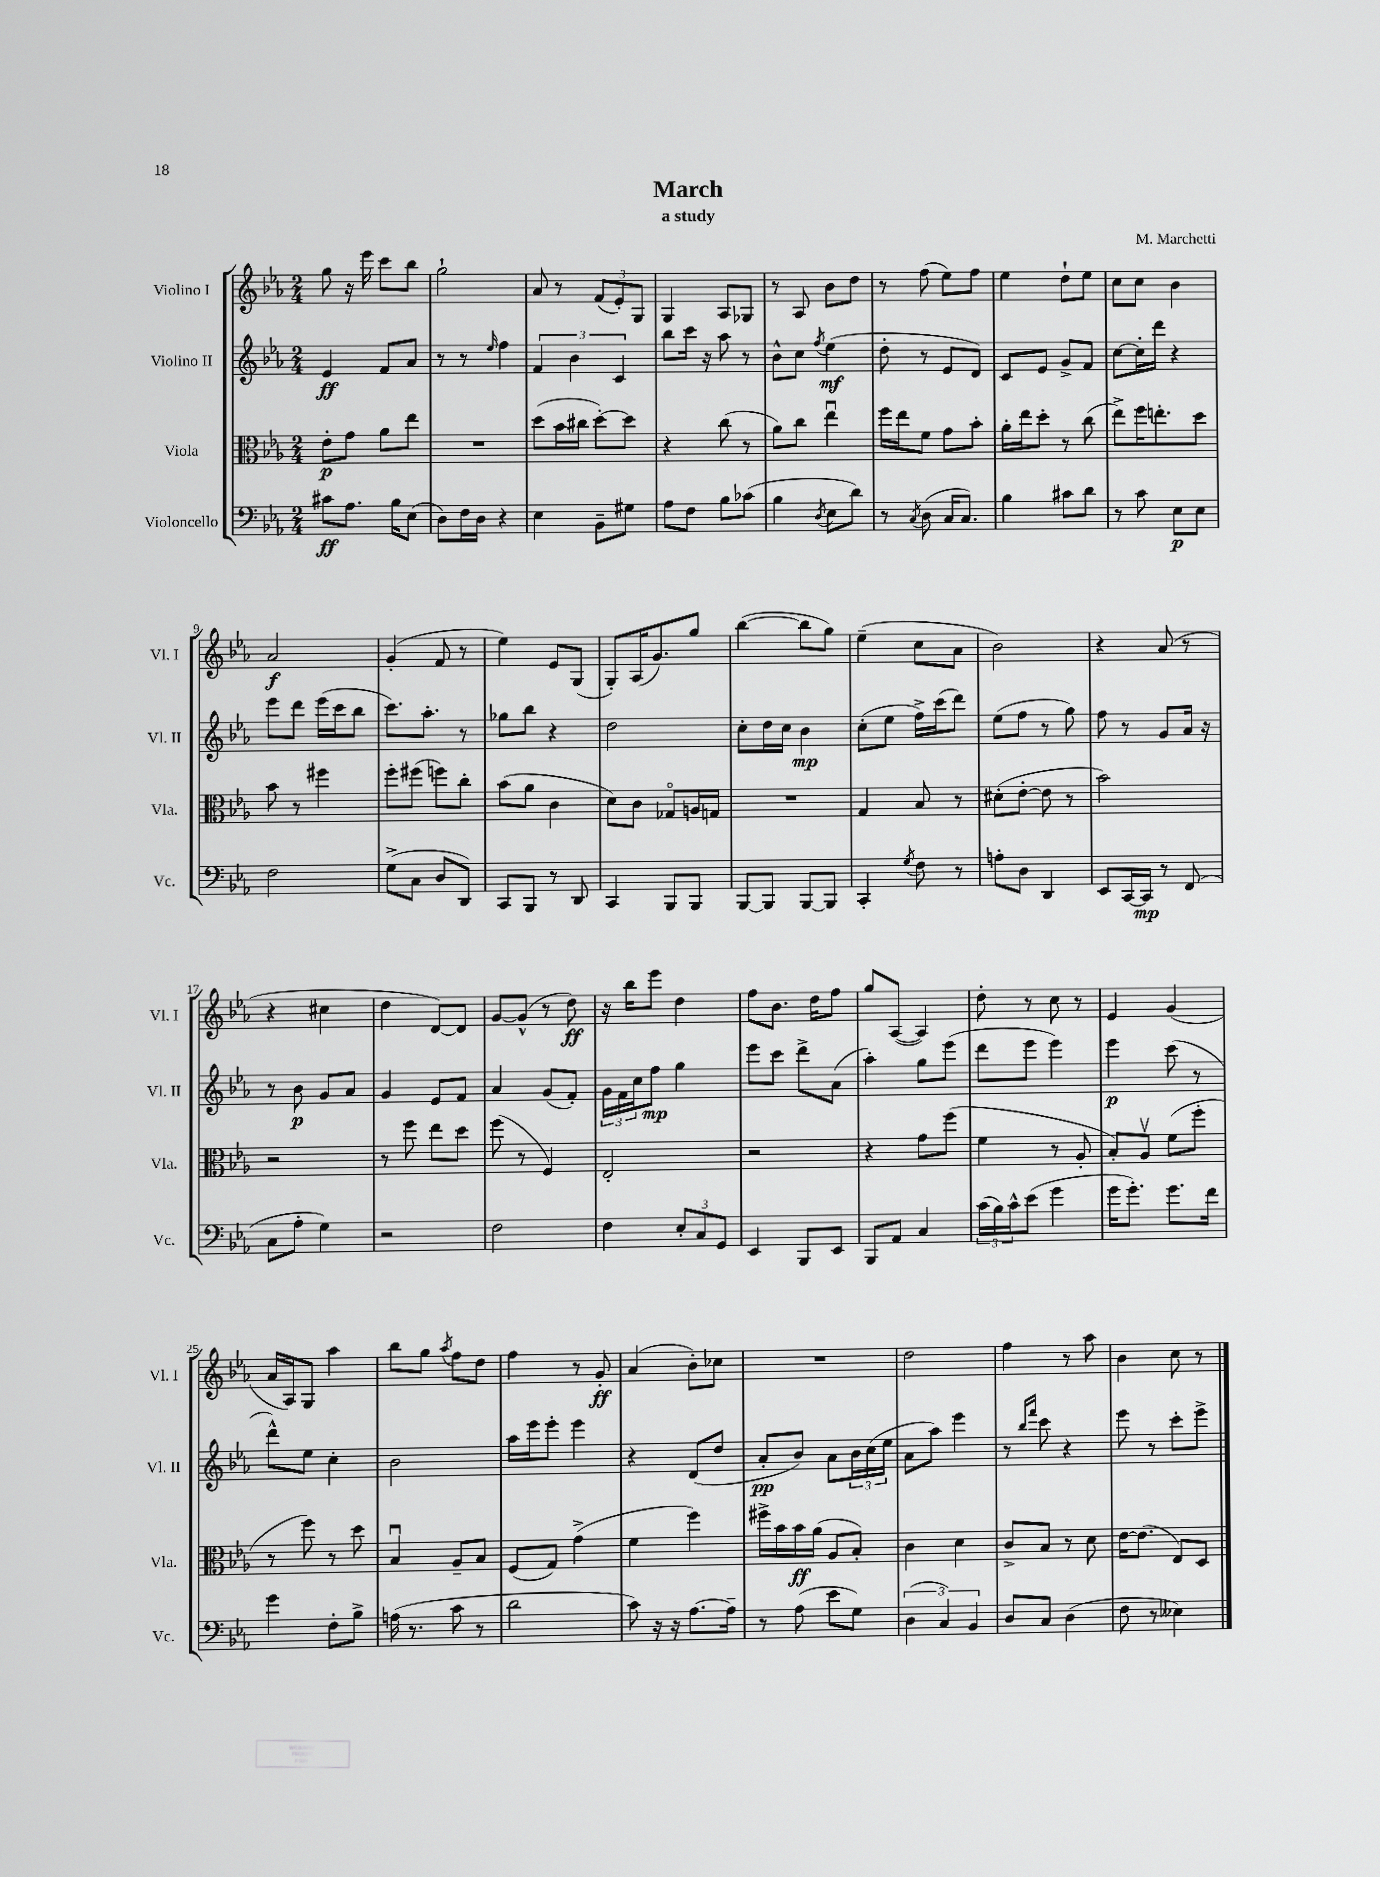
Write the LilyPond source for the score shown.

\header { title = "March" composer = "M. Marchetti" subtitle = "a study" }
<<
\new StaffGroup <<
\new Staff = "s0" \with { instrumentName = "Violino I" shortInstrumentName = "Vl. I" } {
    \clef treble \key ees \major \numericTimeSignature \time 2/4
    g''8 r16 ees'''16 c'''8 bes''8 |
    g''2-! |
    aes'8 r8 \tuplet 3/2 { f'8( ees'8-.) g8 } |
    g4 aes8 ges8 |
    r8 aes8 bes'8 d''8 |
    r8 f''8( ees''8) f''8 |
    ees''4 d''8-! ees''8 |
    c''8 c''8 bes'4 |
    aes'2\f |
    g'4-.( f'8 r8 |
    ees''4) ees'8 g8( |
    g8-.) aes16( g'8.) g''8 |
    bes''4~( bes''8 g''8) |
    ees''4--( c''8 aes'8 |
    bes'2) |
    r4 aes'8( r8 |
    r4 cis''4 |
    d''4 d'8~) d'8 |
    g'8~ g'8-^( r8 d''8\ff) |
    r16 bes''16 ees'''8 d''4 |
    f''8 bes'8. d''16 f''8 |
    g''8 aes8~( aes4) |
    d''8-. r8 c''8 r8 |
    ees'4 g'4( |
    aes'16 aes16) g8 aes''4 |
    bes''8 g''8 \acciaccatura { aes''8 } f''8 d''8 |
    f''4 r8 g'8-.\ff |
    aes'4( bes'8-.) ces''8 |
    R2 |
    d''2 |
    f''4 r8 aes''8 |
    bes'4 c''8 r8 \bar "|." |
}
\new Staff = "s1" \with { instrumentName = "Violino II" shortInstrumentName = "Vl. II" } {
    \clef treble \key ees \major \numericTimeSignature \time 2/4
    ees'4\ff f'8 aes'8 |
    r8 r8 \grace { ees''16 } f''4 |
    \tuplet 3/2 { f'4 bes'4 c'4 } |
    bes''8 c'''16 r16 aes''8 r8 |
    bes'8-^ c''8 \acciaccatura { f''8 } ees''4\mf( |
    d''8-. r8 ees'8 d'8) |
    c'8 ees'8 g'8-> f'8 |
    c''8~ c''16-. d'''16 r4 |
    ees'''8 d'''8 ees'''16( c'''16 bes''8 |
    c'''8.) aes''8.-. r8 |
    ges''8 bes''8 r4 |
    d''2 |
    c''8-. d''16 c''16 bes'4\mp |
    c''8-.( ees''8 f''16->) c'''16( d'''8) |
    ees''8( f''8 r8 g''8) |
    f''8 r8 g'8 aes'16 r16 |
    r8 bes'8\p g'8 aes'8 |
    g'4 ees'8 f'8 |
    aes'4 g'8( f'8-.) |
    \tuplet 3/2 { g'16 f'16 c''16 } f''8\mp g''4 |
    ees'''8 c'''8 d'''8-> aes'8( |
    aes''4-.) g''8 ees'''8( |
    d'''8 ees'''8 ees'''4) |
    ees'''4\p c'''8( r8 |
    d'''8-^) ees''8 c''4-. |
    bes'2 |
    aes''16 ees'''16 ees'''8-. ees'''4 |
    r4 d'8( d''8 |
    aes'8-.\pp bes'8) aes'8 \tuplet 3/2 { bes'16 c''16( ees''16 } |
    aes'8 aes''8) ees'''4 |
    r8 \grace { bes''16 f'''16 } c'''8 r4 |
    ees'''8 r8 c'''8-. ees'''8-> \bar "|." |
}
\new Staff = "s2" \with { instrumentName = "Viola" shortInstrumentName = "Vla." } {
    \clef alto \key ees \major \numericTimeSignature \time 2/4
    ees'8-.\p g'8 aes'8 ees''8 |
    R2 |
    d''8( bes'16 cis''16 d''8~-.) d''8 |
    r4 c''8( r8 |
    aes'8) c''8 ees''4\downbow |
    f''16 ees''16 f'8 g'8 bes'8-. |
    aes'16-. ees''16 d''8-. r8 c''8( |
    ees''8->) f''16 e''8.-. d''8 |
    bes'8 r8 fis''4 |
    f''8-. fis''8( f''8) c''8-. |
    bes'8( aes'8 c'4 |
    d'8) c'8 ges8\flageolet a16 g16 |
    R2 |
    g4 bes8 r8 |
    dis'8-.( ees'8~-. ees'8 r8 |
    bes'2) |
    r2 |
    r8 f''8 ees''8 d''8 |
    f''8( r8 f4) |
    ees2-. |
    r2 |
    r4 g'8 f''8( |
    f'4 r8 aes8-. |
    bes8-.) aes8\upbow f'8( f''8-. |
    r8 f''8) r8 d''8 |
    bes4\downbow aes8-- bes8 |
    f8( g8) g'4->( |
    f'4 f''4) |
    fis''16-> bes'16 bes'16\ff aes'16( aes8 bes8-.) |
    c'4 d'4 |
    c'8-> bes8 r8 d'8 |
    ees'16~ ees'8.( ees8) d8 \bar "|." |
}
\new Staff = "s3" \with { instrumentName = "Violoncello" shortInstrumentName = "Vc." } {
    \clef bass \key ees \major \numericTimeSignature \time 2/4
    cis'8\ff aes8. bes16 ees8( |
    d8) f16 d16 r4 |
    ees4 bes,8-- gis8 |
    aes8 f8 bes8 ces'8( |
    bes4 \acciaccatura { d8 } ees8 d'8) |
    r8 \acciaccatura { c8 } d8( c16 c8.) |
    bes4 cis'8 d'8 |
    r8 c'8 ees8\p ees8 |
    f2 |
    g8->( c8 d8 d,8) |
    c,8 bes,,8 r8 d,8 |
    c,4 bes,,8 bes,,8 |
    bes,,8~ bes,,8 bes,,8~ bes,,8 |
    c,4-. \acciaccatura { g8 } f8 r8 |
    a8-. d8 d,4 |
    ees,8 c,16~ c,16\mp r8 f,8( |
    c8 aes8-. g4) |
    r2 |
    f2 |
    f4 \tuplet 3/2 { ees8-. c8 g,8 } |
    ees,4 bes,,8 ees,8 |
    bes,,8 aes,8 c4 |
    \tuplet 3/2 { c'16( bes16) c'16-^ } ees'8( g'4 |
    g'16 g'8.-.) g'8. f'16 |
    g'4 f8-. bes8-> |
    a16( r8. c'8 r8 |
    d'2 |
    c'8) r16 r16 aes8.~ aes16-- |
    r8 aes8( ees'8 g8) |
    \tuplet 3/2 { d4( c4) bes,4 } |
    d8 c8 d4( |
    f8 r8 eeses4) \bar "|." |
}
>>
>>
